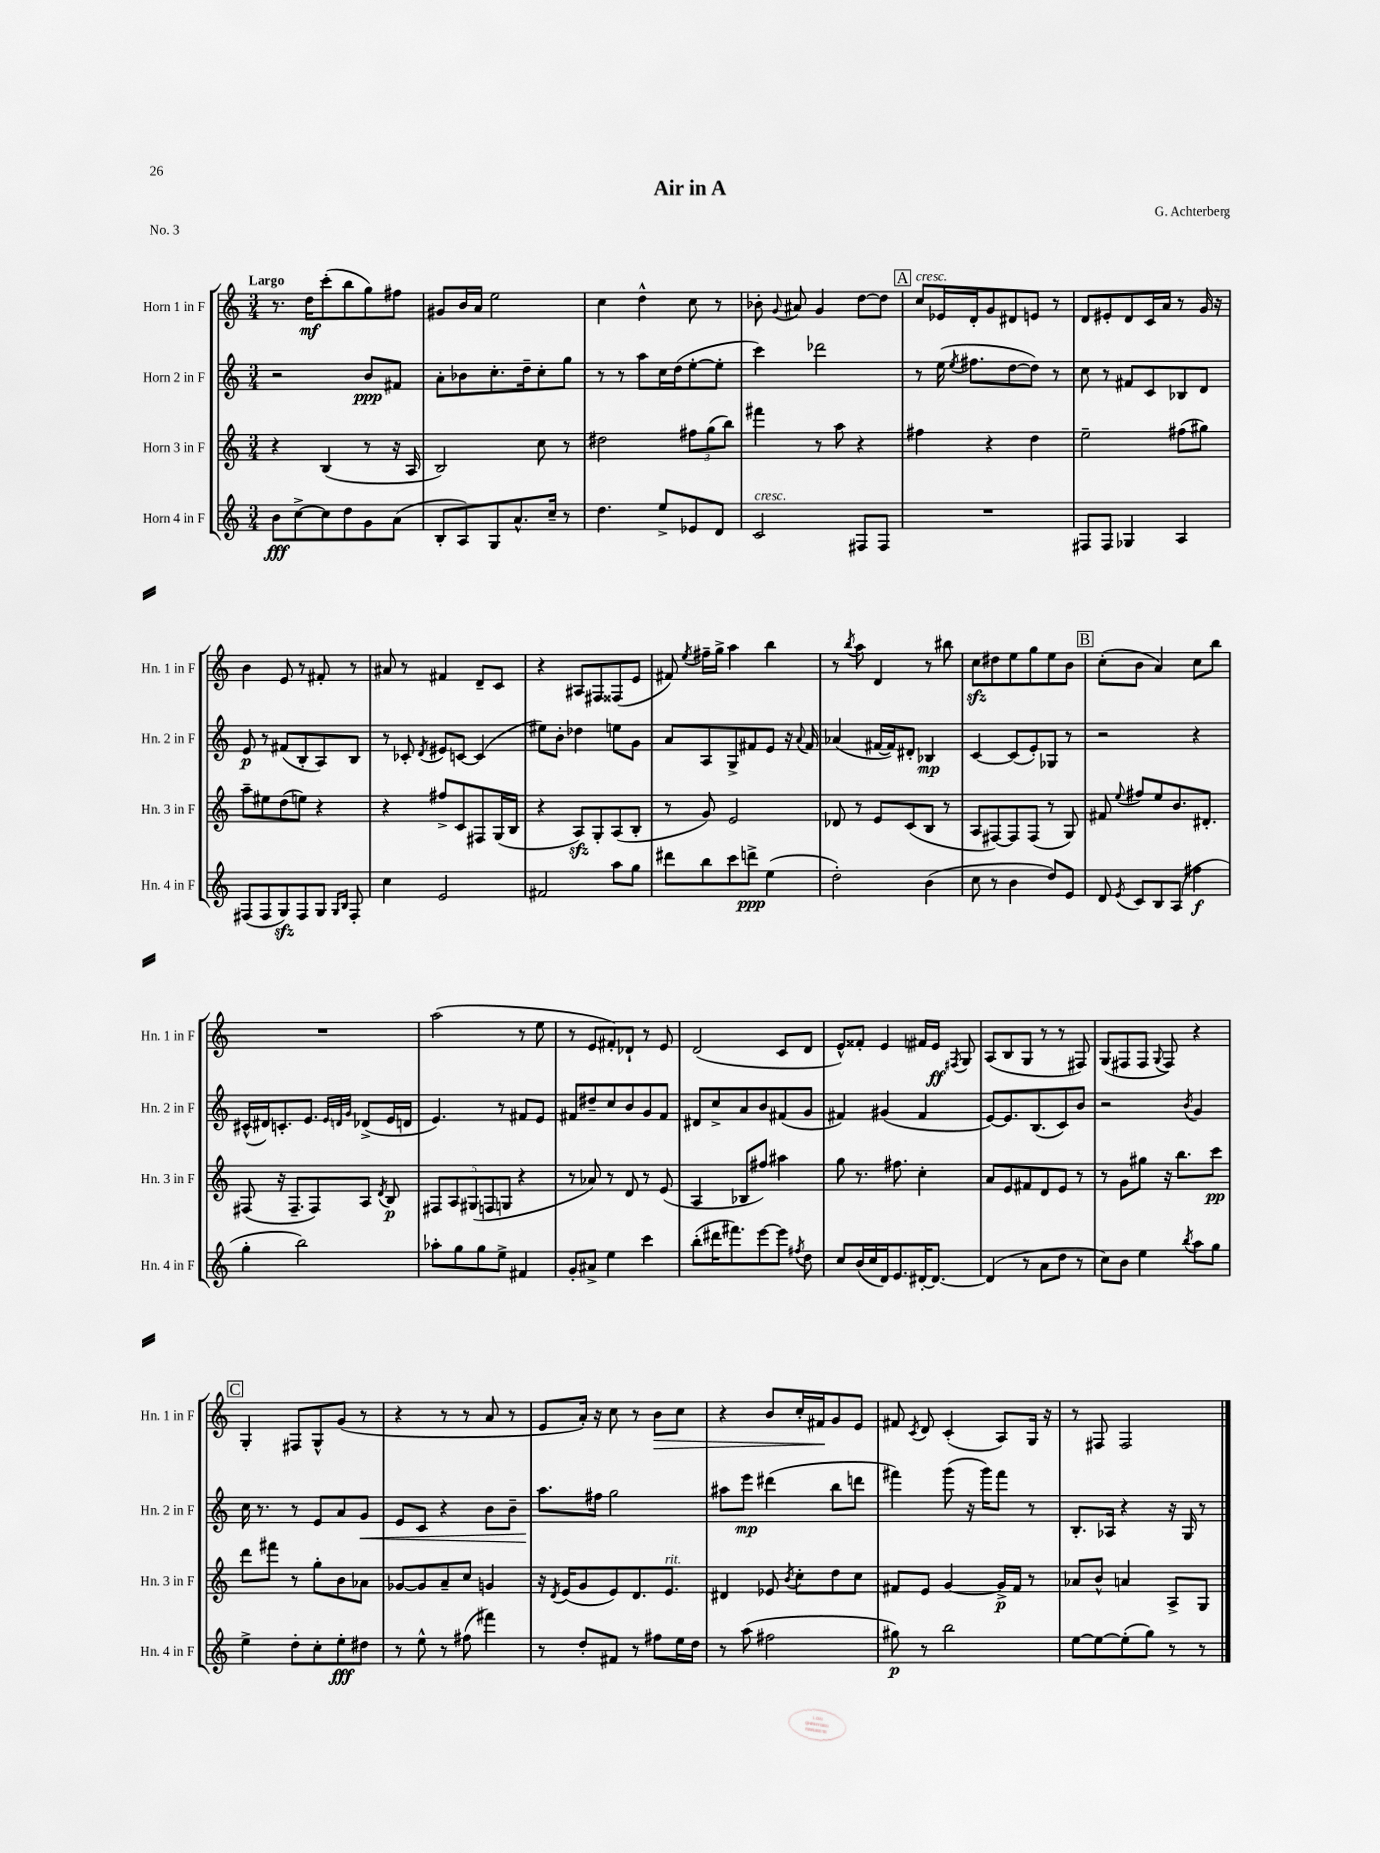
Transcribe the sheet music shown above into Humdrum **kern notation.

**kern	**dynam	**kern	**dynam	**kern	**dynam	**kern	**dynam
*part4	*part4	*part3	*part3	*part2	*part2	*part1	*part1
*staff4	*staff4	*staff3	*staff3	*staff2	*staff2	*staff1	*staff1
*I"Horn 4 in F	*	*I"Horn 3 in F	*	*I"Horn 2 in F	*	*I"Horn 1 in F	*
*I'Hn. 4 in F	*	*I'Hn. 3 in F	*	*I'Hn. 2 in F	*	*I'Hn. 1 in F	*
*clefG2	*	*clefG2	*	*clefG2	*	*clefG2	*
*k[]	*	*k[]	*	*k[]	*	*k[]	*
*M3/4	*	*M3/4	*	*M3/4	*	*M3/4	*
=1	=1	=1	=1	=1	=1	=1	=1
!	!	!	!	!	!	!LO:TX:a:B:t=Largo	!
8b\L	fff	4r	.	2r	.	8.r	.
[8cc^\	.	.	.	.	.	.	.
.	.	.	.	.	.	16dd\KL	mf
8cc\]	.	(4B/	.	.	.	(8ccc'\	.
8dd\	.	.	.	.	.	8bb\	.
8g\	.	8r	.	8b/L	ppp	8gg\)	.
(8a\J	.	16r	.	8f#X/J	.	8ff#X\J	.
.	.	16A/	.	.	.	.	.
=2	=2	=2	=2	=2	=2	=2	=2
8B'/L	.	2B/)	.	8a'\L	.	8g#X/L	.
8A/)	.	.	.	8b-X\	.	16b/L	.
.	.	.	.	.	.	16a/JJ	.
8G/	.	.	.	8.cc'\	.	2ee\	.
8.a^^/	.	.	.	.	.	.	.
.	.	.	.	16dd~\k	.	.	.
.	.	8cc\	.	8cc'\	.	.	.
16cc~/Jk	.	.	.	.	.	.	.
8r	.	8r	.	8gg\J	.	.	.
=3	=3	=3	=3	=3	=3	=3	=3
4.dd\	.	2dd#X\	.	8r	.	4cc\	.
.	.	.	.	8r	.	.	.
.	.	.	.	8aa\L	.	4dd^^\	.
8ee^/L	.	.	.	16cc\L	.	.	.
.	.	.	.	(16dd\J	.	.	.
8e-X/	.	12ff#X\L	.	[8ee'\	.	8cc\	.
.	.	(12gg\	.	.	.	.	.
8d/J	.	.	.	8ee'\J]	.	8r	.
.	.	12bb\J)	.	.	.	.	.
=4	=4	=4	=4	=4	=4	=4	=4
!LO:TX:a:i:t=cresc.	!	!	!	!	!	!	!
2c/	.	4fff#X\	.	4ccc\)	.	8b-X'\	.
.	.	.	.	.	.	8qqg/	.
.	.	.	.	.	.	8a#X/	.
.	.	8r	.	2ddd-X\	.	4g/	.
.	.	8aa\	.	.	.	.	.
8F#X/L	.	4r	.	.	.	[8dd\L	.
8F#/J	.	.	.	.	.	8dd\J]	.
!!LO:REH:place=s1:t=A
=5	=5	=5	=5	=5	=5	=5	=5
!	!	!	!	!	!	!LO:TX:a:i:t=cresc.	!
2.r	.	4ff#X\	.	8r	.	8cc/L	.
.	.	.	.	(16ee\	.	16e-X/L	.
.	.	.	.	8qee/	.	.	.
.	.	.	.	8.ff#X\L	.	16d'/J	.
.	.	4r	.	.	.	8g/	.
.	.	.	.	[8dd\	.	8d#X/	.
.	.	4dd\	.	8dd\J])	.	8en/J	.
.	.	.	.	8r	.	8r	.
=6	=6	=6	=6	=6	=6	=6	=6
8F#X/L	.	2ee~\	.	8cc\	.	8d/L	.
8F#/J	.	.	.	8r	.	8e#X'/	.
4G-X/	.	.	.	8f#X/L	.	8d/	.
.	.	.	.	8c/	.	16c/L	.
.	.	.	.	.	.	16a/JJ	.
4A/	.	(8ff#X\L	.	8B-X/	.	8r	.
.	.	8gg#X\J)	.	8d/J	.	16g/	.
.	.	.	.	.	.	16r	.
!!LO:LB:g=z
=7	=7	=7	=7	=7	=7	=7	=7
(8F#X/L	.	8aa~\L	.	8e/	p	4b\	.
8F#/	.	8ee#X\	.	8r	.	.	.
8Gzz/)	.	(8dd\	.	(8f#X/L	.	8e/	.
8F#/	.	8een\J)	.	8B'/	.	8r	.
8G/J	.	4r	.	8A/)	.	8f#X'/	.
16qqG/LL	.	.	.	.	.	.	.
16qqB/JJ	.	.	.	.	.	.	.
8F#'/	.	.	.	8B/J	.	8r	.
=8	=8	=8	=8	=8	=8	=8	=8
4cc\	.	4r	.	8r	.	8a#X/	.
.	.	.	.	8c-X'/	.	8r	.
.	.	.	.	8qd/	.	.	.
2e/	.	8ff#X^/L	.	8e#X/L	.	4f#X/	.
.	.	8c/	.	[8cn/J	.	.	.
.	.	8F#X/	.	(4c/]	.	8d~/L	.
.	.	(16G/L	.	.	.	8c/J	.
.	.	16B/JJ	.	.	.	.	.
=9	=9	=9	=9	=9	=9	=9	=9
2f#X/	.	4r	.	8ee#X\L)	.	4r	.
.	.	.	.	8b'\J	.	.	.
.	.	8Azz/L)	.	4dd-X\	.	8A#X/L	.
.	.	8G'/	.	.	.	8F#X/	.
8aa\L	.	(8A/	.	8een\L	.	(8F##X/	.
8gg\J	.	8B'/J	.	8g\J	.	8e/J	.
=10	=10	=10	=10	=10	=10	=10	=10
8ddd#X\L	.	8r	.	8a/L	.	8f#X/)	.
.	.	.	.	.	.	8qee/	.
8bb\	.	8g/)	.	8A/	.	16ff#X~\LL	.
.	.	.	.	.	.	16gg^\JJ	.
8ccc\	.	2e/	.	8G^/	.	4aa\	.
8dddn^\J	ppp	.	.	8f#X/	.	.	.
(4ee\	.	.	.	8e/J	.	4bb\	.
.	.	.	.	16r	.	.	.
.	.	.	.	8qqa/	.	.	.
.	.	.	.	16f#/	.	.	.
=11	=11	=11	=11	=11	=11	=11	=11
2dd'\)	.	8d-X/	.	(4a-X/	.	8r	.
.	.	.	.	.	.	8qbb/	.
.	.	8r	.	.	.	8aa\	.
.	.	8e/L	.	[16f#X/LL	.	4d/	.
.	.	.	.	16f#/J])	.	.	.
.	.	(8c/	.	8d#X'/J	.	.	.
(4b\	.	8B/J	.	4B-X/	mp	8r	.
.	.	8r	.	.	.	8bb#X\	.
=12	=12	=12	=12	=12	=12	=12	=12
8cc\	.	8A/L	.	[4c/	.	8cczz\L	.
8r	.	[8F#X/)	.	.	.	8dd#X\	.
4b\	.	8F#/]	.	(8c/L]	.	8ee\	.
.	.	(8F#/J	.	8e'/)	.	8gg\	.
8dd/L)	.	8r	.	8G-X/J	.	8ee\	.
8e/J	.	8G/)	.	8r	.	8b\J	.
!!LO:REH:place=s1:t=B
=13	=13	=13	=13	=13	=13	=13	=13
8d/	.	8f#X/	.	2r	.	(8cc'\L	.
8qe/	.	8qqee/	.	.	.	.	.
8c/L	.	8ff#X/L	.	.	.	8b\J	.
8B/	.	8ee/	.	.	.	4a/)	.
(8A/J	.	8.b/	.	.	.	.	.
4ff#X\	f	.	.	4r	.	8cc\L	.
.	.	8.d#X'/J	.	.	.	.	.
.	.	.	.	.	.	8bb\J	.
!!LO:LB:g=z
=14	=14	=14	=14	=14	=14	=14	=14
4gg'\	.	(8F#X/	.	(16c#X^^/LL	.	2.r	.
.	.	.	.	16d#X/J)	.	.	.
.	.	16r	.	8.cn'/	.	.	.
.	.	8.F#~/L	.	.	.	.	.
2bb\)	.	.	.	.	.	.	.
.	.	.	.	8.e/J	.	.	.
.	.	8F#/)	.	.	.	.	.
.	.	.	.	32qqe/LLL	.	.	.
.	.	.	.	32qqdn/	.	.	.
.	.	.	.	32qqg/JJJ	.	.	.
.	.	8A/J	.	(8d-X^/L	.	.	.
.	.	8qd/	.	.	.	.	.
.	.	8B/	p	16e/L	.	.	.
.	.	.	.	16dn/JJ	.	.	.
=15	=15	=15	=15	=15	=15	=15	=15
8aa-X'\L	.	10F#X/L	.	4.e/)	.	(2aa\	.
.	.	10A/	.	.	.	.	.
8gg\	.	.	.	.	.	.	.
.	.	(10G#X/	.	.	.	.	.
8gg\	.	.	.	.	.	.	.
.	.	10Fn/	.	.	.	.	.
8ee^\J	.	.	.	8r	.	.	.
.	.	10Gn/J	.	.	.	.	.
4f#X/	.	4r	.	8f#X/L	.	8r	.
.	.	.	.	8e/J	.	8ee\	.
=16	=16	=16	=16	=16	=16	=16	=16
8g'/L	.	8r	.	8f#X/L	.	8r	.
8a#X^/J	.	8a-X/)	.	8dd#X~/	.	8e/L	.
4ee\	.	8r	.	8cc/	.	8f#X'/)	.
.	.	8d/	.	8b/	.	8d-X`/J	.
4ccc\	.	8r	.	8g/	.	8r	.
.	.	(8e/	.	8f#/J	.	8e/	.
=17	=17	=17	=17	=17	=17	=17	=17
(8bb'\L	.	4A/	.	8d#X/L	.	(2d/	.
16ddd#X\K	.	.	.	8cc^/	.	.	.
8.fff#X\)	.	.	.	.	.	.	.
.	.	8B-X/L	.	8a/	.	.	.
[8eee\	.	8ff#X/J)	.	8b/	.	.	.
8eee\J]	.	4aa#X\	.	(8f#X/	.	8c/L	.
8qff#X/	.	.	.	.	.	.	.
8dd\	.	.	.	8g/J	.	8d/J	.
=18	=18	=18	=18	=18	=18	=18	=18
8cc/L	.	8gg\	.	4f#X/)	.	8e^^/L)	.
(16b/L	.	8.r	.	.	.	8f##X'/J	.
16cc/	.	.	.	.	.	.	.
16d/J)	.	.	.	(4g#X/	.	4e/	.
8.e/	.	8.ff#X\	.	.	.	.	.
[16d#X'/K	.	4cc'\	.	4f#/	.	16f#X/LL	.
8.d#/J_	.	.	.	.	.	16e/JJ	ff
.	.	.	.	.	.	8qF#X/	.
.	.	.	.	.	.	8G/	.
=19	=19	=19	=19	=19	=19	=19	=19
(4d#/]	.	8a/L	.	[8e/L)	.	(8A/L	.
.	.	8e/	.	8.e/]	.	8B/	.
8r	.	8f#X/	.	.	.	8G/J	.
.	.	.	.	(8.B/	.	.	.
8a\L	.	8d/	.	.	.	8r	.
8dd\J	.	8e/J	.	8c/)	.	8r	.
8r	.	8r	.	8b/J	.	8F#X/)	.
=20	=20	=20	=20	=20	=20	=20	=20
8cc\L)	.	8r	.	2r	.	(8G/L	.
8b\J	.	8g\L	.	.	.	8F#X/	.
4ee\	.	8gg#X\J	.	.	.	8F#/J	.
.	.	.	.	.	.	8qqG/	.
.	.	16r	.	.	.	8F#/)	.
.	.	8.bb\L	.	.	.	.	.
8qbb/	.	.	.	8qb/	.	.	.
8aa\L	.	.	.	4g/	.	4r	.
8gg\J	.	8ccc\J	pp	.	.	.	.
!!LO:LB:g=z
!!LO:REH:place=s1:t=C
=21	=21	=21	=21	=21	=21	=21	=21
4ee^\	.	8ddd\L	.	16cc\	.	4G'/	.
.	.	.	.	8.r	.	.	.
.	.	8fff#X\J	.	.	.	.	.
8dd'\L	.	8r	.	8r	.	8F#X/L	.
8cc'\	.	8gg'\L	.	8e/L	.	8G^^/	.
8ee'\	fff	8b\	.	8a/	.	(8g/J	.
!	!	!	!	!	!LO:HP:b	!	!
8dd#X\J	.	8a-X\J	.	8g/J	<	8r	.
=22	=22	=22	=22	=22	=22	=22	=22
8r	.	[8g-X/L	.	8e/L	.	4r	.
8ee^^\	.	8g-/]	.	8c/J	.	.	.
8r	.	8a~/	.	4r	.	8r	.
(8ff#X\	.	8cc/J	.	.	.	8r	.
4fff#X\)	.	4gn/	.	8b\L	.	8a/	.
.	.	.	.	8b~\J	.	8r	.
=23	=23	=23	=23	=23	=23	=23	=23
8r	.	16r	.	8.aa\L	.	8e/L	.
.	.	8qd/	.	.	.	.	.
.	.	(16e/KL	.	.	.	.	.
8dd'/L	.	8g/	.	.	.	16a'/Jk)	.
.	.	.	.	16ff#X\Jk	[	16r	.
8f#X/J	.	8e/)	.	2gg\	.	8cc\	.
8r	.	8.d/	.	.	.	8r	.
!	!	!	!	!	!	!	!LO:HP:b
8ff#X\L	.	.	.	.	.	8b\L	>
!	!	!LO:TX:a:i:t=rit.	!	!	!	!	!
.	.	8.e/J	.	.	.	.	.
16ee\L	.	.	.	.	.	8cc\J	.
16dd\JJ	.	.	.	.	.	.	.
=24	=24	=24	=24	=24	=24	=24	=24
8r	.	4d#X/	.	8aa#X\L	.	4r	.
(8aa\	.	.	.	8eee\J	mp	.	.
2ff#X\	.	8e-X/	.	(4ddd#X\	.	8b/L	.
.	.	8qb/	.	.	.	.	.
.	.	8cc'\L	.	.	.	16cc'/L	.
.	.	.	.	.	.	16f#X/J	.
.	.	8dd\	.	8bb\L	.	8g/	]
.	.	8cc\J	.	8dddn\J	.	8e/J	.
=25	=25	=25	=25	=25	=25	=25	=25
8gg#X\)	p	8f#X/L	.	4fff#X\)	.	8f#X/	.
.	.	.	.	.	.	8qc/	.
8r	.	8e/J	.	.	.	8d/	.
2bb\	.	[4g/	.	(8ggg\	.	(4c'/	.
.	.	.	.	16r	.	.	.
.	.	.	.	16ggg\KL)	.	.	.
.	.	16g^/LL]	p	8fff#\J	.	8A/L)	.
.	.	16f#/JJ	.	.	.	.	.
.	.	8r	.	8r	.	16G/Jk	.
.	.	.	.	.	.	16r	.
=26	=26	=26	=26	=26	=26	=26	=26
[8ee\L	.	8a-X/L	.	8.B'/L	.	8r	.
8ee\_	.	8b^^/J	.	.	.	8F#X/	.
.	.	.	.	16A-X/Jk	.	.	.
(8ee'\]	.	4an/	.	4r	.	2F#/	.
8gg\J)	.	.	.	.	.	.	.
8r	.	8A^/L	.	16r	.	.	.
.	.	.	.	16G/	.	.	.
8r	.	8G/J	.	8r	.	.	.
==	==	==	==	==	==	==	==
*-	*-	*-	*-	*-	*-	*-	*-
